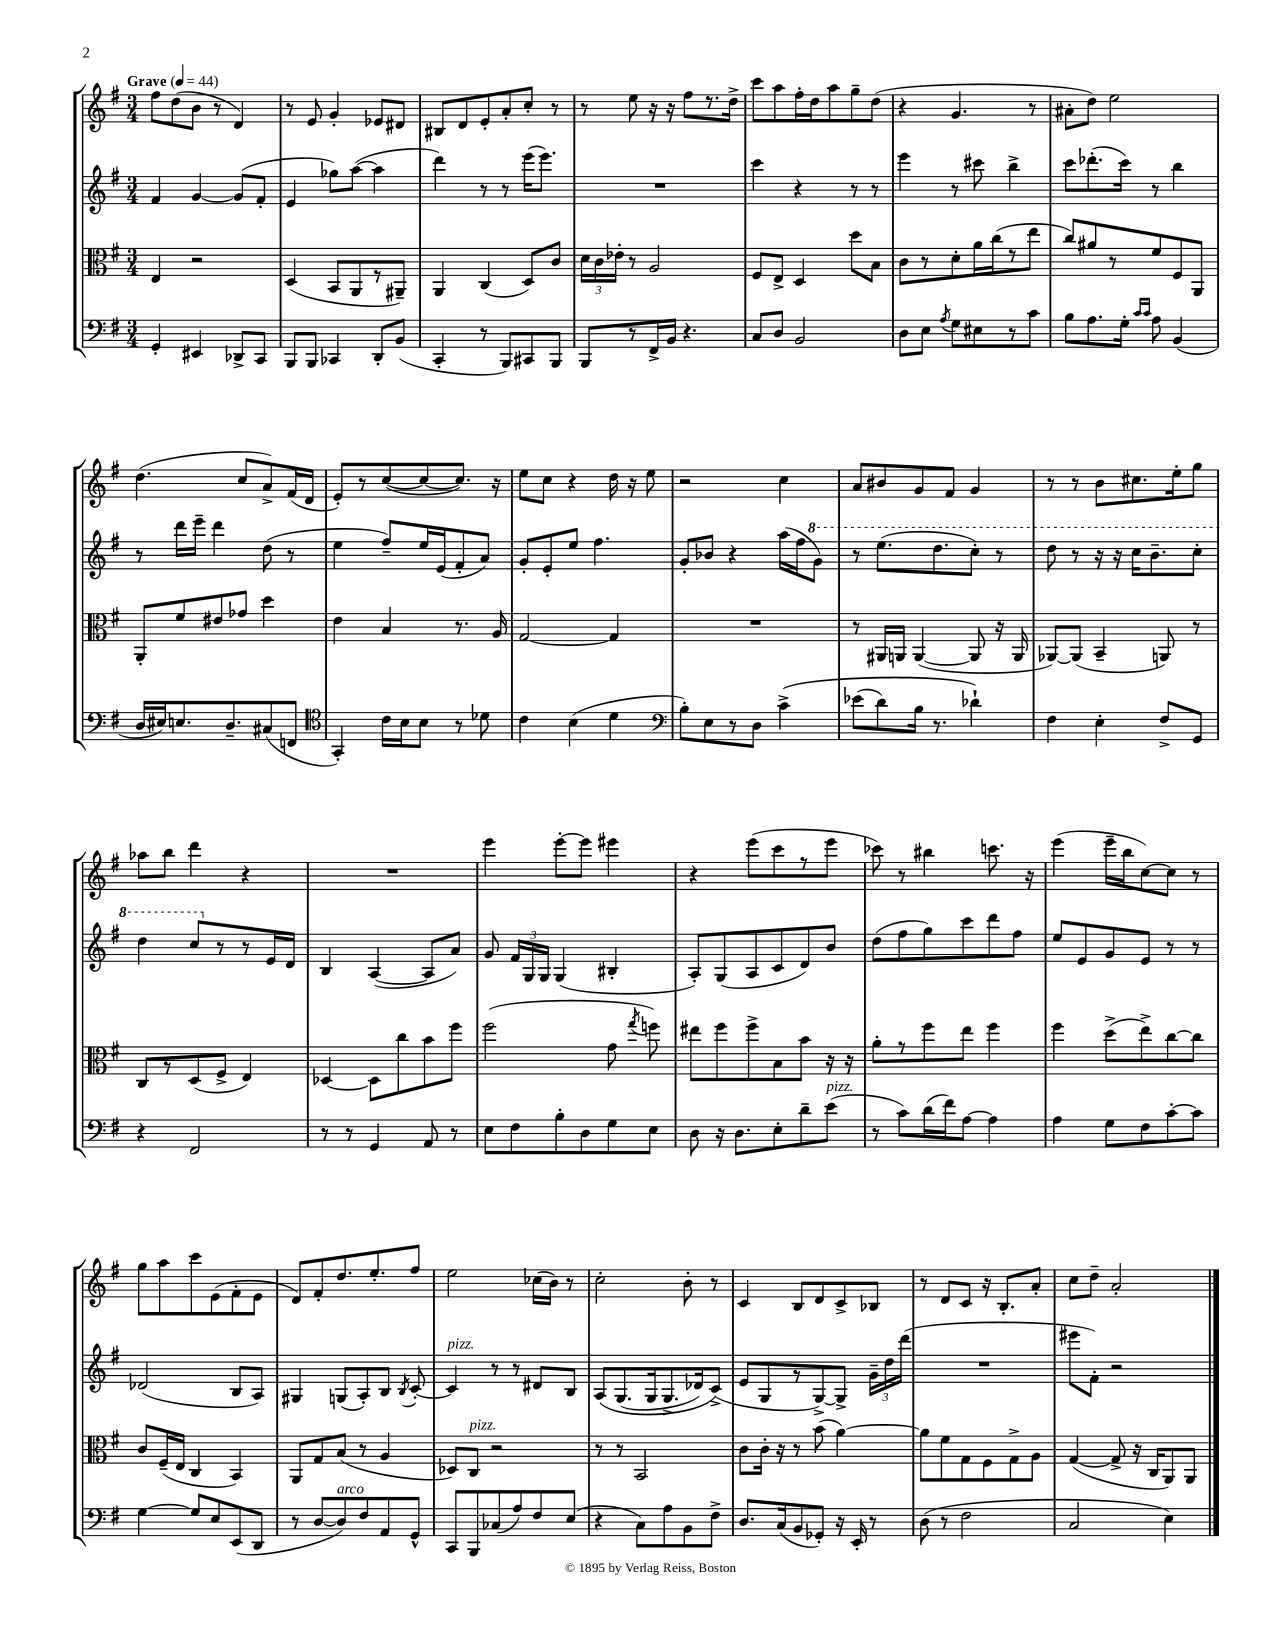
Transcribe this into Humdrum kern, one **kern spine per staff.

**kern	**kern	**kern	**kern
*part4	*part3	*part2	*part1
*staff4	*staff3	*staff2	*staff1
*clefF4	*clefC3	*clefG2	*clefG2
*k[f#]	*k[f#]	*k[f#]	*k[f#]
*M3/4	*M3/4	*M3/4	*M3/4
*MM44	*MM44	*MM44	*MM44
=1	=1	=1	=1
!	!	!	!LO:TX:a:B:t=Grave
4GG'/	4E/	4f#/	8ff#\L
.	.	.	(8dd\
4EE#X/	2r	[4g/	8b\J
.	.	.	8r
8DD-X^/L	.	(8g/L]	4d/)
8CC/J	.	8f#'/J	.
=2	=2	=2	=2
8BBB/L	(4D/	4e/	8r
8BBB/J	.	.	8e/
4CC-X/	8BB/L	8gg-X\L)	4g'/
.	8AA/	([8aa\J	.
8DD'/L	8r	4aa\]	8e-X/L
(8BB/J	8AA#X~/J)	.	8d#X/J
=3	=3	=3	=3
4CC'/	4AA/	4ddd\)	8B#X/L
.	.	.	8d/
8r	(4C/	8r	8e'/
8BBB/L)	.	8r	8a'/
8CC#X/	8D/L)	(16eee\KL	8cc'/J
.	.	8.eee\J)	.
8BBB/J	8c/J	.	8r
=4	=4	=4	=4
8BBB/L	24d\LL	2.r	8r
.	24c\	.	.
.	24e-X'\JJ	.	.
8r	8r	.	8ee\
16FF#^/L	2A/	.	16r
16BB/JJ	.	.	16r
4.r	.	.	8ff#\L
.	.	.	8.r
.	.	.	16dd^\Jk
=5	=5	=5	=5
8C/L	8F#/L	4ccc\	8ccc\L
8D/J	8E^/J	.	8aa\
2BB/	4D/	4r	16ff#'\L
.	.	.	16dd\J
.	.	.	8aa\
.	8dd\L	8r	8gg~\
.	8B\J	8r	(8dd\J
=6	=6	=6	=6
8D\L	8c\L	4eee\	4r
8E\J	8r	.	.
8qA/	.	.	.
8G\L	8d'\	8r	4.g/
8E#X\	16a\L	8ccc#X\	.
.	(16cc\J	.	.
8r	8r	4bb^\	.
8c\J	8ee\J	.	8r
=7	=7	=7	=7
8B\L	8cc/L)	8ccc\L	8a#X'\L
8.A\	8a#X/	(8.ddd-X'\	8dd\J)
.	8r	.	2ee\
16G'\Jk	.	16ccc\Jk)	.
16qqc/LL	.	.	.
16qqc/JJ	.	.	.
8A\	8f#/	8r	.
(4BB/	8F#/	4bb\	.
.	8AA/J	.	.
!!LO:LB:g=z
=8	=8	=8	=8
16D/LL	8AA'/L	8r	(4.dd\
16E#X/J)	.	.	.
8.En/	8f#/	16ddd\LL	.
.	.	16eee~\JJ	.
.	8e#X/	4ddd\	.
8.D~/	.	.	.
.	8g-X/J	.	8cc/L
(8C#X/	4dd\	(8dd\	8a^/)
8FFn/J	.	8r	(16f#/L
.	.	.	16d/JJ
=9	=9	=9	=9
*clefC4	*	*	*
4GG'/)	4e\	4ee\	8e'/L)
.	.	.	8r
16c\LL	4B/	8ff#~/L)	([8cc/
16B\J	.	.	.
8B\J	.	16ee/L	8cc/_
.	.	(16e/J	.
8r	8.r	8f#'/	8.cc/J])
8d-X\	.	8a/J)	.
.	16A/	.	16r
=10	=10	=10	=10
4c\	[2G/	8g'/L	8ee\L
.	.	8e'/	8cc\J
(4B\	.	8ee/J	4r
.	.	4.ff#\	.
4d\	4G/]	.	16dd\
.	.	.	16r
.	.	.	8ee\
=11	=11	=11	=11
*clefF4	*	*	*
8B'\L)	2.r	8g'/L	2r
8E\	.	8b-X/J	.
8r	.	4r	.
8D\J	.	.	.
(4c^\	.	(16aa\LL	4cc\
.	.	16ff#\J	.
*	*	*8va	*
.	.	8gg\J)	.
=12	=12	=12	=12
(8e-X\L	8r	8r	8a/L
8d\)	16AA#X/LL	(8.eee\L	8b#X/
.	16AAn/JJ	.	.
16B\Jk	([4AA/	.	8g/
8.r	.	8.ddd\	.
.	.	.	8f#/J
4d-X`\)	8AA/]	8ccc'\J)	4g/
.	16r	8r	.
.	16AA/	.	.
=13	=13	=13	=13
4F#\	[8AA-X/L)	8ddd\	8r
.	(8AA-/J]	8r	8r
4E'\	4BB~/	16r	8b\L
.	.	16r	.
.	.	16ccc\KL	8.cc#X\
.	.	8.bb~\	.
8F#^/L	8AAn/)	.	.
.	.	.	16ee'\k
8GG/J	8r	8ccc'\J	8gg\J
!!LO:LB:g=z
=14	=14	=14	=14
4r	8C/L	4ddd\	8aa-X\L
.	8r	.	8bb\J
2FF#/	(8D/	8ccc/L	4ddd\
*	*	*X8va	*
.	8F#^/J	8r	.
.	4E/)	8r	4r
.	.	16e/L	.
.	.	16d/JJ	.
=15	=15	=15	=15
8r	[4D-X/	4B/	2.r
8r	.	.	.
4GG/	8D-\L]	([4A/	.
.	8cc\	.	.
8AA/	8b\	8A/L]	.
8r	8ff#\J	8a/J)	.
=16	=16	=16	=16
8E\L	(2ff#\	8g/	4eee\
8F#\	.	24f#/LL	.
.	.	24G/	.
.	.	24G/JJ	.
8B'\	.	(4G/	[8eee'\L
8D\	.	.	8eee\J]
8G\	8g\	4B#X'/	4eee#X\
.	8qgg/	.	.
8E\J	8ffn\)	.	.
=17	=17	=17	=17
8D\	8ee#X\L	8A'/L)	4r
16r	8ff#\	(8G/	.
8.D\L	.	.	.
.	8ff#^\	8A/	(8eee\L
8E'\	8B\	8c/	8ccc\
8d~\	8b\J	8d/)	8r
!LO:TX:a:i:t=pizz.	!	!	!
(8e\J	16r	8b/J	8eee\J
.	16r	.	.
=18	=18	=18	=18
8r	8a'\L	(8dd\L	8ccc-X\)
8c\L)	8r	8ff#\	8r
(16d\L	8ff#\	8gg\)	4bb#X\
16f#\J)	.	.	.
[8A\J	8ee\J	8ccc\	.
4A\]	4ff#\	8ddd\	8.cccn\
.	.	8ff#\J	.
.	.	.	16r
=19	=19	=19	=19
4A\	4ff#\	8ee/L	(4eee\
.	.	8e/	.
8G\L	(8dd^\L	8g/	16eee~\LL
.	.	.	16bb\J
8F#\	8ee^\)	8e/J	[8cc\)
[8c'\	[8cc\	8r	8cc\J]
8c\J]	8cc\J]	8r	8r
!!LO:LB:g=z
=20	=20	=20	=20
[4G\	8c/L	(2d-X/	8gg\L
.	(16F#~/L	.	8aa\
.	16E/JJ	.	.
8G/L]	4C/	.	8ccc\
8E/	.	.	(8e\
(8EE/	4BB/)	8B/L	8f#'\
8DD/J	.	8A/J)	8e\J
=21	=21	=21	=21
8r	8AA/L	4G#X/	8d/L)
[8D/L	8G/	.	8f#'/
!LO:TX:a:i:t=arco	!	!	!
8D/])	(8B/J	(8Gn/L	8.dd/
8F#/	8r	8A'/)	.
.	.	.	8.ee'/
8AA/	4A/	8B/J	.
.	.	8qB/	.
8GG^^/J	.	[8c'/	8ff#/J
=22	=22	=22	=22
!	!	!LO:TX:a:i:t=pizz.	!
8CC/L	8D-X/L)	4c/]	2ee\
!	!LO:TX:a:i:t=pizz.	!	!
8BBB/	8C/J	.	.
(8C-X/	2r	8r	.
8A/)	.	8r	.
8F#/	.	8d#X/L	(16cc-X\LL
.	.	.	16b\JJ)
(8E/J	.	8B/J	8r
=23	=23	=23	=23
4r	8r	(8A/L	2cc'\
.	8r	(8.G/	.
8C\L)	2BB/	.	.
.	.	16G/k	.
8A\	.	8.G^/	.
8BB\	.	.	8b'\
.	.	16d-X/k)	.
8F#^\J	.	(8c^/J)	8r
=24	=24	=24	=24
8.D/L	8c\L	8e/L	4c/
.	16c'\Jk	8G/	.
(16C/k	16r	.	.
8BB/	8r	8r	8B/L
8GG-X'/J)	(8b\	[8G^/)	8d/
16r	[4a\)	8G^/J]	8c^/
16EE'/	.	.	.
8r	.	24g~\LL	8B-X/J
.	.	24dd\	.
.	.	(24ddd\JJ	.
=25	=25	=25	=25
(8D\	8a\L]	2.r	8r
8r	8f#\	.	8d/L
2F#\	8G\	.	8c/J
.	8F#\	.	16r
.	.	.	8.B'/L
.	8G^\	.	.
.	8A\J	.	8a'/J
=26	=26	=26	=26
2C/	([4G/	8eee#X\L	8cc\L
.	.	8f#'\J)	8dd~\J
.	8G^/]	2r	2a'/
.	16r	.	.
.	16C/KL	.	.
4E\)	8AA/)	.	.
.	8AA/J	.	.
==	==	==	==
*-	*-	*-	*-
